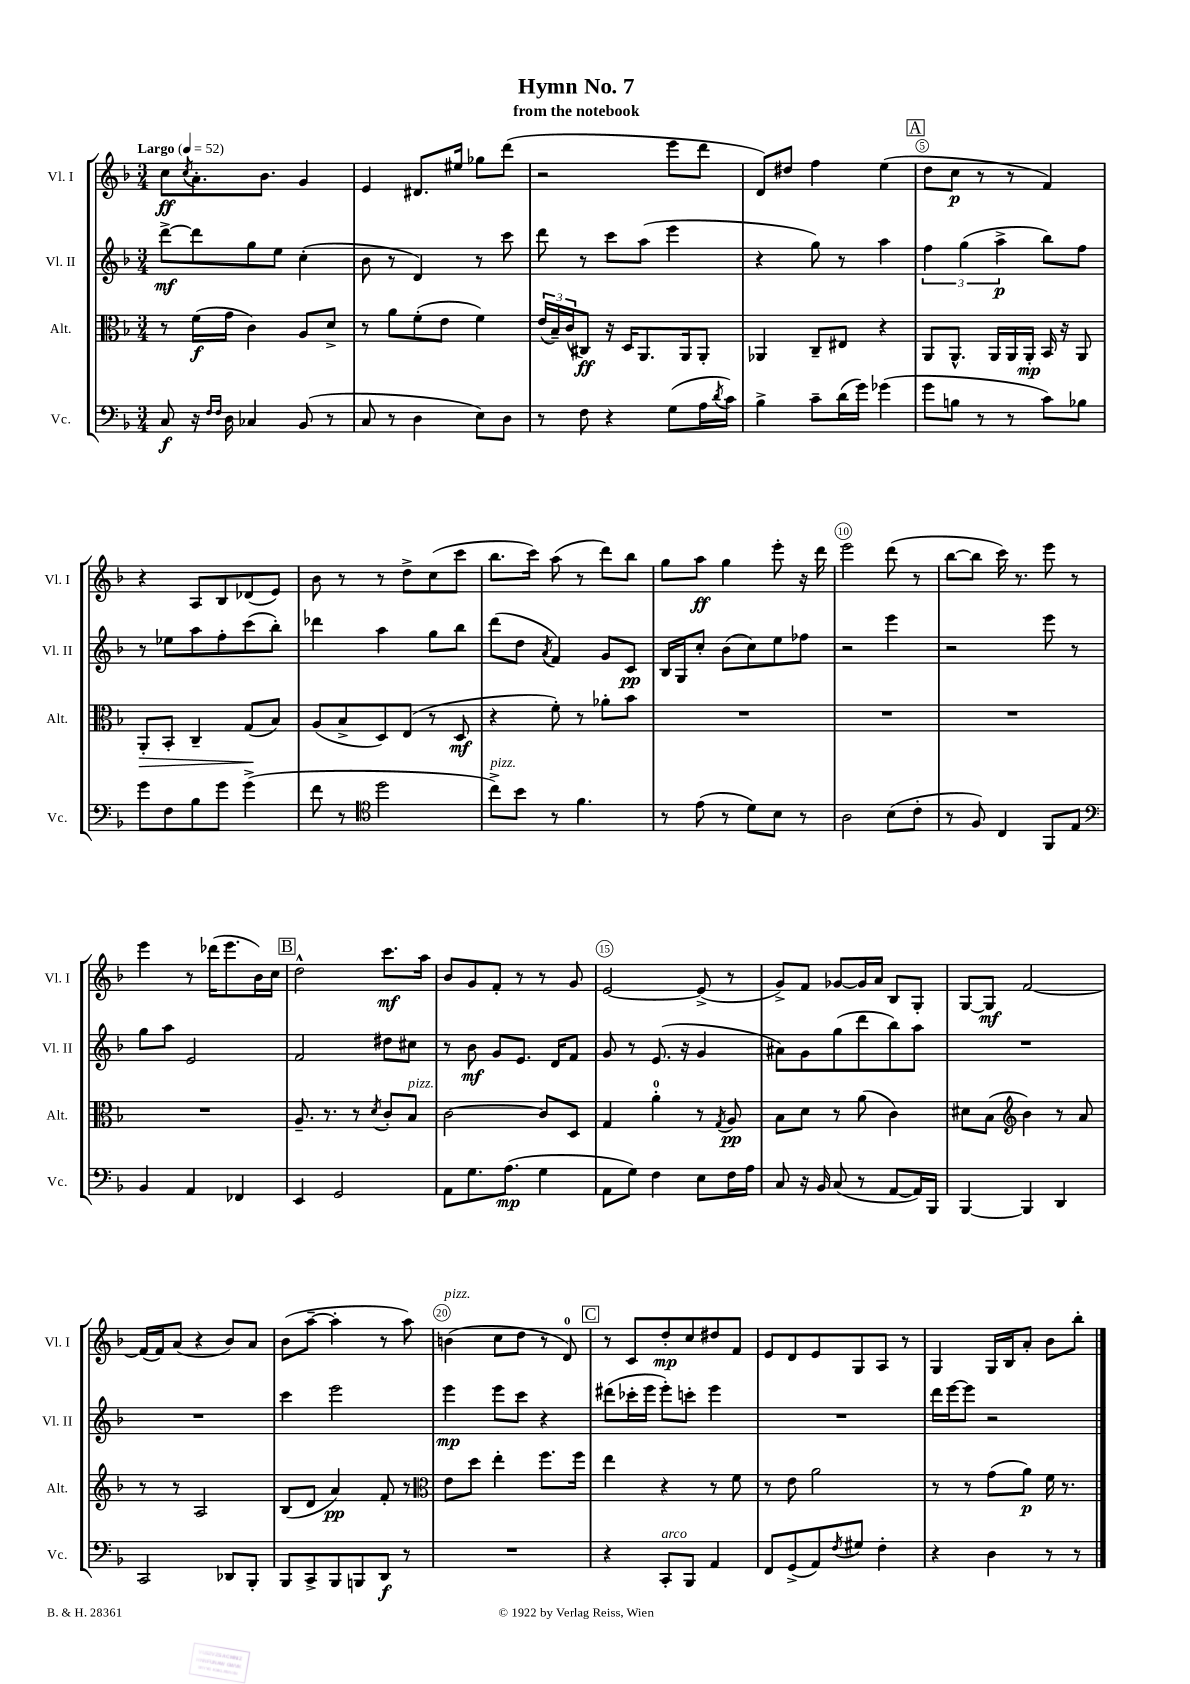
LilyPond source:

\header { title = "Hymn No. 7" subtitle = "from the notebook" }
<<
\new StaffGroup <<
\new Staff = "s0" \with { instrumentName = "Vl. I" shortInstrumentName = "Vl. I" } {
    \clef treble \key f \major \numericTimeSignature \time 3/4 \tempo "Largo" 4 = 52
    c''8\ff \acciaccatura { c''8 } a'8.-. bes'8. g'4 |
    e'4 dis'8. eis''16 ges''8 d'''8( |
    r2 e'''8 d'''8 |
    d'8) dis''8 f''4 e''4( |
    \mark \markup { \box "A" } d''8 c''8\p r8 r8 f'4) |
    r4 a8 bes8 des'8( e'8) |
    bes'8 r8 r8 d''8-> c''8( c'''8 |
    bes''8. c'''16) a''8( r8 d'''8) bes''8 |
    g''8 a''8\ff g''4 e'''8-. r16 d'''16 |
    e'''2 d'''8( r8 |
    bes''8~ bes''8 c'''16) r8. e'''8 r8 |
    e'''4 r8 des'''16( e'''8. bes'16) c''16 |
    \mark \markup { \box "B" } d''2-^ c'''8.\mf a''16 |
    bes'8 g'8 f'8-. r8 r8 g'8 |
    e'2~ e'8->( r8 |
    g'8->) f'8 ges'8~ ges'16 a'16 bes8 g8-. |
    g8~ g8\mf f'2~ |
    f'16( f'16) a'8( r4 bes'8) a'8 |
    bes'8( a''8~-- a''4-. r8 a''8) |
    b'4^\markup { \italic "pizz." }( c''8 d''8 r8 d'8-0) |
    \mark \markup { \box "C" } r8 c'8 d''8-.\mp c''8 dis''8 f'8 |
    e'8 d'8 e'8 g8 a8 r8 |
    g4 g16 bes16 a'8-. bes'8 bes''8-. \bar "|." |
}
\new Staff = "s1" \with { instrumentName = "Vl. II" shortInstrumentName = "Vl. II" } {
    \clef treble \key f \major \numericTimeSignature \time 3/4
    d'''8~->\mf d'''8 g''8 e''8 c''4-.( |
    bes'8 r8 d'4) r8 c'''8 |
    d'''8 r8 c'''8 a''8( e'''4 |
    r4 g''8) r8 a''4 |
    \mark \markup { \box "A" } \tuplet 3/2 { f''4 g''4( a''4->\p } bes''8) f''8 |
    r8 ees''8 a''8 f''8-. c'''8( bes''8-.) |
    des'''4 a''4 g''8 bes''8 |
    d'''8( d''8 \acciaccatura { a'8 } f'4) g'8 c'8\pp |
    bes16 g16 c''8-. bes'8( c''8) e''8 fes''8 |
    r2 e'''4 |
    r2 e'''8 r8 |
    g''8 a''8 e'2 |
    \mark \markup { \box "B" } f'2 dis''8 cis''8 |
    r8 bes'8\mf g'8 e'8. d'16 f'8 |
    g'8 r8 e'8.( r16 g'4 |
    ais'8) g'8 g''8( d'''8 bes''8) a''8 |
    R2. |
    R2. |
    c'''4 e'''2 |
    e'''4\mp e'''8 c'''8 r4 |
    \mark \markup { \box "C" } dis'''8( ces'''16-. e'''16 e'''8-.) c'''8-. e'''4 |
    R2. |
    d'''16 e'''16~ e'''8 r2 \bar "|." |
}
\new Staff = "s2" \with { instrumentName = "Alt." shortInstrumentName = "Alt." } {
    \clef alto \key f \major \numericTimeSignature \time 3/4
    r8 f'16\f( g'16 c'4) a8 d'8-> |
    r8 a'8 f'8-.( e'8 f'4) |
    \tuplet 3/2 { e'16( bes16--) c'16( } cis8\ff) r16 d16 a,8. a,16 a,8-. |
    aes,4 c8-- eis8 r4 |
    \mark \markup { \box "A" } a,8 a,8.-^ a,16 a,16 a,16-.\mp bes,16 r16 a,8 |
    a,8-.\> bes,8-. c4-- g8\!( bes8) |
    a8( bes8-> d8) e8( r8 d8\mf |
    r4 f'8-.) r8 aes'8-. bes'8 |
    R2. |
    R2. |
    R2. |
    R2. |
    \mark \markup { \box "B" } a8.-- r8. r8 \acciaccatura { d'8 } c'8-. bes8^\markup { \italic "pizz." } |
    c'2~ c'8 d8 |
    g4 a'4-0-. r8 \acciaccatura { g8 } a8\pp |
    bes8 d'8 r8 a'8( c'4) |
    dis'8 bes8( \clef treble bes'4) r8 a'8 |
    r8 r8 a2 |
    bes8( d'8 a'4\pp) f'8-. r8 |
    \clef alto e'8 d''8 e''4-. f''8. f''16 |
    \mark \markup { \box "C" } e''4 r4 r8 f'8 |
    r8 e'8 a'2 |
    r8 r8 g'8( a'8\p) f'16 r8. \bar "|." |
}
\new Staff = "s3" \with { instrumentName = "Vc." shortInstrumentName = "Vc." } {
    \clef bass \key f \major \numericTimeSignature \time 3/4
    c8\f r16 \grace { f16 f16 } d16 ces4 bes,8( r8 |
    c8 r8 d4 e8) d8 |
    r8 f8 r4 g8( a16 \acciaccatura { d'8 } c'16) |
    bes4-> c'8-- d'16( g'16) ges'4( |
    \mark \markup { \box "A" } g'8 b8 r8 r8 c'8) bes8 |
    g'8 f8 bes8 g'8 g'4->( |
    f'8 r8 \clef tenor d''2 |
    c''8->^\markup { \italic "pizz." }) bes'8 r8 f'4. |
    r8 e'8( r8 d'8) bes8 r8 |
    a2 bes8( c'8-. |
    r8 f8) c4 f,8 e8 |
    \clef bass bes,4 a,4 fes,4 |
    \mark \markup { \box "B" } e,4 g,2 |
    a,8 g8. a8.\mp( g4 |
    a,8 g8) f4 e8 f16 a16 |
    c8 r16 bes,16 c8( r8 a,8~ a,16) bes,,16 |
    bes,,4~ bes,,4 d,4 |
    c,2 des,8 bes,,8-. |
    bes,,8 c,8-> bes,,8 b,,8 d,8\f r8 |
    R2. |
    \mark \markup { \box "C" } r4 c,8-.^\markup { \italic "arco" } bes,,8 a,4 |
    f,8 g,8->( a,8) \acciaccatura { f8 } gis8 f4-. |
    r4 d4 r8 r8 \bar "|." |
}
>>
>>
\layout { \context { \Score \override BarNumber.break-visibility = ##(#f #t #t) barNumberVisibility = #(every-nth-bar-number-visible 5) \override BarNumber.stencil = #(make-stencil-circler 0.1 0.3 ly:text-interface::print) } }
